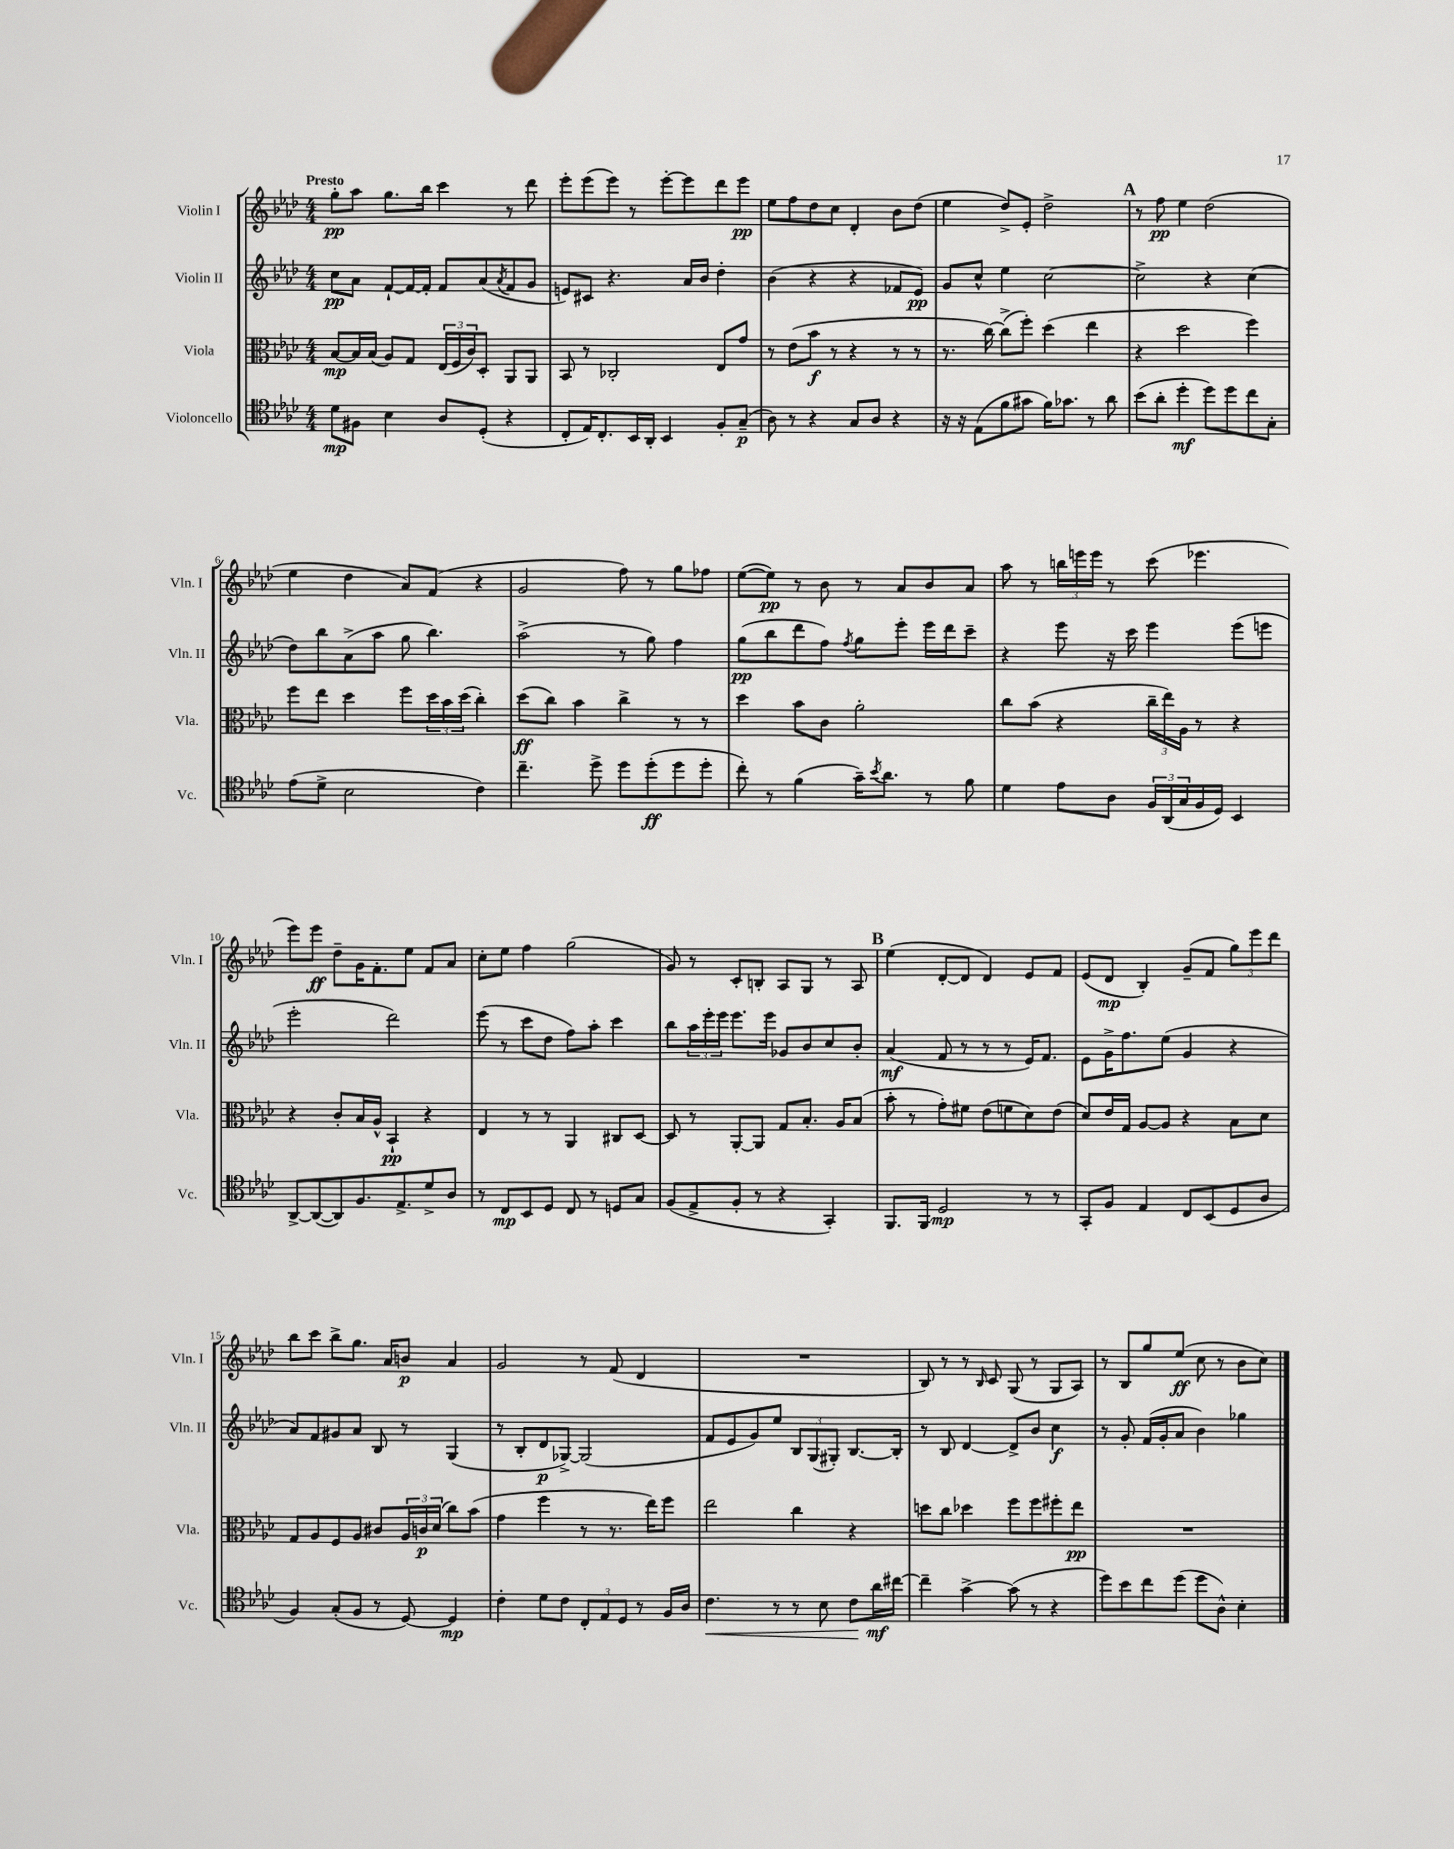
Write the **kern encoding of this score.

**kern	**dynam	**kern	**dynam	**kern	**dynam	**kern	**dynam
*part4	*part4	*part3	*part3	*part2	*part2	*part1	*part1
*staff4	*staff4	*staff3	*staff3	*staff2	*staff2	*staff1	*staff1
*I"Violoncello	*	*I"Viola	*	*I"Violin II	*	*I"Violin I	*
*I'Vc.	*	*I'Vla.	*	*I'Vln. II	*	*I'Vln. I	*
*clefC4	*	*clefC3	*	*clefG2	*	*clefG2	*
*k[b-e-a-d-]	*	*k[b-e-a-d-]	*	*k[b-e-a-d-]	*	*k[b-e-a-d-]	*
*M4/4	*	*M4/4	*	*M4/4	*	*M4/4	*
=1	=1	=1	=1	=1	=1	=1	=1
!	!	!	!	!	!	!LO:TX:a:B:t=Presto	!
8d-\L	mp	[8B-/L	mp	8cc\L	pp	8gg'\L	pp
8F#X\J	.	16B-/L]	.	8a-\J	.	8aa-\J	.
.	.	(16B-/JJ	.	.	.	.	.
4B-\	.	8A-/L)	.	[8f`/L	.	8.gg\L	.
.	.	8G/J	.	16f/L_	.	.	.
.	.	.	.	16f'/JJ]	.	16bb-\Jk	.
8A-/L	.	(24E-/LL	.	8f/L	.	4ccc\	.
.	.	24F/	.	.	.	.	.
.	.	24c/J)	.	.	.	.	.
(8D-'/J	.	8D-'/J	.	(8a-/	.	.	.
.	.	.	.	8qa-/	.	.	.
4r	.	8AA-/L	.	8f/	.	8r	.
.	.	8AA-/J	.	8g/J	.	8ddd-\	.
=2	=2	=2	=2	=2	=2	=2	=2
8C'/L	.	8BB-/	.	8en/L)	.	8eee-'\L	.
16E-/K)	.	8r	.	8c#X/J	.	(8eee-\	.
8.C'/	.	.	.	.	.	.	.
.	.	2C-X'/	.	4.r	.	8eee-\J)	.
16BB-/L	.	.	.	.	.	8r	.
16AA-'/JJ	.	.	.	.	.	.	.
4BB-/	.	.	.	.	.	[8eee-'\L	.
.	.	.	.	16a-/LL	.	8eee-\]	.
.	.	.	.	16b-/JJ	.	.	.
8F'/L	.	8E-/L	.	4dd-'\	.	8ddd-\	.
(8G~/J	p	8g/J	.	.	.	8eee-\J	pp
=3	=3	=3	=3	=3	=3	=3	=3
8A-\)	.	8r	.	(4b-\	.	8ee-\L	.
8r	.	(8e-\L	.	.	.	8ff\	.
4r	.	8b-\J	f	4r	.	8dd-\	.
.	.	8r	.	.	.	8cc\J	.
8G/L	.	4r	.	4r	.	4d-'/	.
8A-/J	.	.	.	.	.	.	.
4r	.	8r	.	8f-X/L	.	8b-\L	.
.	.	8r	.	8e-/J)	pp	(8dd-\J	.
=4	=4	=4	=4	=4	=4	=4	=4
16r	.	8.r	.	8g/L	.	4ee-\	.
16r	.	.	.	.	.	.	.
(8E-\L	.	.	.	8cc^^/J	.	.	.
.	.	[16cc\)	.	.	.	.	.
8f\	.	(8cc^\L]	.	4ee-\	.	8dd-^/L)	.
8g#X\J	.	8ff'\J)	.	.	.	8e-'/J	.
16f\KL)	.	(4dd-\	.	[2cc\	.	2dd-^\	.
8.g-X\J	.	.	.	.	.	.	.
8r	.	4ee-\	.	.	.	.	.
8a-\	.	.	.	.	.	.	.
!!LO:REH:place=s1:t=A
=5	=5	=5	=5	=5	=5	=5	=5
(8b-\L	.	4r	.	2cc^\]	.	8r	.
8a-'\J	.	.	.	.	.	8ff\	pp
4dd-'\	mf	2dd-\	.	.	.	4ee-\	.
8dd-\L)	.	.	.	4r	.	(2dd-\	.
8dd-\	.	.	.	.	.	.	.
8cc\	.	4ff\)	.	(4cc\	.	.	.
8G'\J	.	.	.	.	.	.	.
!!LO:LB:g=z
=6	=6	=6	=6	=6	=6	=6	=6
(8e-\L	.	8ff\L	.	8dd-\L)	.	4ee-\	.
8d-^\J	.	8ee-\J	.	8bb-\	.	.	.
2B-\	.	4dd-\	.	(8a-^\	.	4dd-\	.
.	.	.	.	8aa-\J	.	.	.
.	.	8ff\L	.	8gg\	.	8a-/L)	.
.	.	24dd-\L	.	4.bb-\)	.	(8f/J	.
.	.	24b-\	.	.	.	.	.
.	.	(24dd-\JJ	.	.	.	.	.
4c\)	.	4cc'\)	.	.	.	4r	.
=7	=7	=7	=7	=7	=7	=7	=7
4.cc~\	.	(8dd-\L	ff	(2aa-^\	.	2g/	.
.	.	8cc\J)	.	.	.	.	.
.	.	4b-\	.	.	.	.	.
8dd-^\	.	.	.	.	.	.	.
8dd-\L	.	4cc^\	.	8r	.	8ff\)	.
(8dd-'\	ff	.	.	8gg\)	.	8r	.
8dd-\	.	8r	.	4ff\	.	8gg\L	.
8dd-'\J	.	8r	.	.	.	8ff-X\J	.
=8	=8	=8	=8	=8	=8	=8	=8
8cc'\)	.	4dd-\	.	(8gg\L	pp	([8ee-\L	.
8r	.	.	.	8bb-\	.	8ee-\J])	pp
(4f\	.	8b-\L	.	8ddd-\	.	8r	.
.	.	8c\J	.	8ff\J)	.	8b-\	.
.	.	.	.	8qff/	.	.	.
16g~\KL)	.	2a-'\	.	8gg\L	.	8r	.
8qb-/	.	.	.	.	.	.	.
8.a-\J	.	.	.	.	.	.	.
.	.	.	.	8eee-'\J	.	8a-/L	.
8r	.	.	.	16eee-\LL	.	8b-/	.
.	.	.	.	16ddd-\J	.	.	.
8f\	.	.	.	8ccc~\J	.	8a-/J	.
=9	=9	=9	=9	=9	=9	=9	=9
4d-\	.	8cc\L	.	4r	.	8aa-\	.
.	.	(8b-\J	.	.	.	8r	.
8e-\L	.	4r	.	8eee-\	.	24bbn\LL	.
.	.	.	.	.	.	24eeen\	.
.	.	.	.	.	.	24eee\JJ	.
8A-\J	.	.	.	16r	.	8r	.
.	.	.	.	16ccc\	.	.	.
24F/LL	.	24cc~\LL	.	4eee-\	.	(8ccc\	.
(24AA-/	.	24ee-\)	.	.	.	.	.
24G/	.	24A-\JJ	.	.	.	.	.
16F/	.	8r	.	.	.	4.eee-X\	.
16D-/JJ)	.	.	.	.	.	.	.
4BB-/	.	4r	.	(8eee-\L	.	.	.
.	.	.	.	8eeen\J	.	.	.
!!LO:LB:g=z
=10	=10	=10	=10	=10	=10	=10	=10
[8AA-^/L	.	4r	.	2eee-'\	.	8eee-\L)	.
(8AA-/_	.	.	.	.	.	8eee-\J	ff
8AA-/])	.	8c'/L	.	.	.	8dd-~\L	.
8.F/	.	16B-/L	.	.	.	16g\K	.
.	.	16A-^^/JJ	.	.	.	8.f'\	.
.	.	4BB-`/	pp	2ddd-\)	.	.	.
8.E-^/	.	.	.	.	.	.	.
.	.	.	.	.	.	8ee-\J	.
8d-^/	.	4r	.	.	.	8f/L	.
8A-/J	.	.	.	.	.	8a-/J	.
=11	=11	=11	=11	=11	=11	=11	=11
8r	.	4E-/	.	(8eee-\	.	8cc'\L	.
8C/L	mp	.	.	8r	.	8ee-\J	.
8BB-/	.	8r	.	8ccc\L	.	4ff\	.
8D-/J	.	8r	.	8dd-\J	.	.	.
8C/	.	4AA-/	.	8ff\L)	.	(2gg\	.
8r	.	.	.	8aa-'\J	.	.	.
8Dn/L	.	8C#X/L	.	4ccc\	.	.	.
8G/J	.	[8D-/J	.	.	.	.	.
=12	=12	=12	=12	=12	=12	=12	=12
(8F/L	.	8D-/]	.	8bb-\L	.	8g/)	.
8E-^/	.	8r	.	24aa-\L	.	8r	.
.	.	.	.	24eee-'\	.	.	.
.	.	.	.	24eee-\JJ	.	.	.
8F'/J	.	[8AA-'/L	.	8.eee-\L	.	8c'/L	.
8r	.	8AA-/J]	.	.	.	8Bn'/J	.
.	.	.	.	16eee-\Jk	.	.	.
4r	.	8G/L	.	8g-X/L	.	8A-/L	.
.	.	8.B-'/J	.	8b-/	.	8G/J	.
4GG'/)	.	.	.	8cc/	.	8r	.
.	.	16A-/KL	.	.	.	.	.
.	.	(8B-/J	.	8b-'/J	.	8A-/	.
!!LO:REH:place=s1:t=B
=13	=13	=13	=13	=13	=13	=13	=13
8.FF/L	.	8b-'\	.	(4a-/	mf	(4ee-\	.
.	.	8r	.	.	.	.	.
16FF/Jk	.	.	.	.	.	.	.
2D-/	mp	8g'\L)	.	8f/	.	[8d-'/L	.
.	.	8f#X\J	.	8r	.	8d-/J]	.
.	.	(8e-\L	.	8r	.	4d-/)	.
.	.	8fn\	.	8r	.	.	.
8r	.	8d-\)	.	16e-/KL)	.	8e-/L	.
.	.	.	.	8.f/J	.	.	.
8r	.	(8e-\J	.	.	.	8f/J	.
=14	=14	=14	=14	=14	=14	=14	=14
8GG'/L	.	8d-/L)	.	8e-\L	.	(8e-/L	.
8F/J	.	16e-/L	.	16g^\K	.	8d-/J	mp
.	.	16G/JJ	.	8.ff\	.	.	.
4E-/	.	[8A-/L	.	.	.	4B-'/)	.
.	.	8A-/J]	.	(8ee-\J	.	.	.
8C/L	.	4r	.	4g/	.	(8g~/L	.
(8BB-/	.	.	.	.	.	8f/J	.
8D-/	.	8B-\L	.	4r	.	12gg\L)	.
.	.	.	.	.	.	12eee-\	.
8A-/J	.	8d-\J	.	.	.	.	.
.	.	.	.	.	.	12ddd-\J	.
!!LO:LB:g=z
=15	=15	=15	=15	=15	=15	=15	=15
4F/)	.	8G/L	.	8a-/L)	.	8bb-\L	.
.	.	8A-/	.	8f/	.	8ccc\J	.
(8G'/L	.	8F/	.	8g#X/	.	8bb-^\L	.
8F/J	.	8A-/J	.	8a-/J	.	8.gg\J	.
8r	.	8c#X/L	.	8B-/	.	.	.
.	.	.	.	.	.	16a-/KL	.
[8D-/)	.	24A-/L	.	8r	.	8bn/J	p
.	.	24cn/	p	.	.	.	.
.	.	(24d-/JJ	.	.	.	.	.
4D-/]	mp	8cc\L)	.	(4G/	.	4a-/	.
.	.	(8b-\J	.	.	.	.	.
=16	=16	=16	=16	=16	=16	=16	=16
4c'\	.	4g\	.	8r	.	2g/	.
.	.	.	.	8B-'/L	.	.	.
8d-\L	.	4ff\	.	8d-/	p	.	.
8c\J	.	.	.	[8G-X^/J)	.	.	.
12C'/L	.	8r	.	(2G-/]	.	8r	.
12E-/	.	.	.	.	.	.	.
.	.	8.r	.	.	.	(8f/	.
12D-/J	.	.	.	.	.	.	.
8r	.	.	.	.	.	4d-/	.
.	.	16ee-\KL)	.	.	.	.	.
16F/LL	.	8ff\J	.	.	.	.	.
16A-/JJ	.	.	.	.	.	.	.
=17	=17	=17	=17	=17	=17	=17	=17
!	!LO:HP:b	!	!	!	!	!	!
4.c\	<	2ee-\	.	8f/L	.	1r	.
.	.	.	.	8e-/	.	.	.
.	.	.	.	8g/)	.	.	.
8r	.	.	.	8ee-/J	.	.	.
8r	.	4cc\	.	12B-/L	.	.	.
.	.	.	.	(12G/	.	.	.
8B-\	.	.	.	.	.	.	.
.	.	.	.	12G#X'/J)	.	.	.
8c\L	.	4r	.	[8.B-/L	.	.	.
16a-\L	[ mf	.	.	.	.	.	.
[16cc#X\JJ	.	.	.	16B-'/Jk]	.	.	.
=18	=18	=18	=18	=18	=18	=18	=18
4cc#~\]	.	8ddn\L	.	8r	.	8B-/)	.
.	.	8cc\J	.	8B-/	.	8r	.
[4g^\	.	4dd-X\	.	[4d-/	.	8r	.
.	.	.	.	.	.	16qqB-/	.
.	.	.	.	.	.	8c/	.
(8g\]	.	8ff\L	.	8d-^/L]	.	(8G/	.
8r	.	8ff\	.	8b-/J	.	8r	.
4r	.	8ff#X'\	.	4cc\	f	8G/L	.
.	.	8ee-\J	pp	.	.	8A-/J)	.
=19	=19	=19	=19	=19	=19	=19	=19
8dd-\L)	.	1r	.	8r	.	8r	.
8b-\	.	.	.	8g'/	.	8B-/L	.
8cc\	.	.	.	(16f/LL	.	8gg/	.
.	.	.	.	16g'/J	.	.	.
(8dd-\J	.	.	.	8a-/J	.	(8ee-/J	ff
8dd-\L	.	.	.	4b-\)	.	8cc\	.
8A-^^\J)	.	.	.	.	.	8r	.
4B-'\	.	.	.	4gg-X\	.	8b-\L	.
.	.	.	.	.	.	8cc\J)	.
==	==	==	==	==	==	==	==
*-	*-	*-	*-	*-	*-	*-	*-
